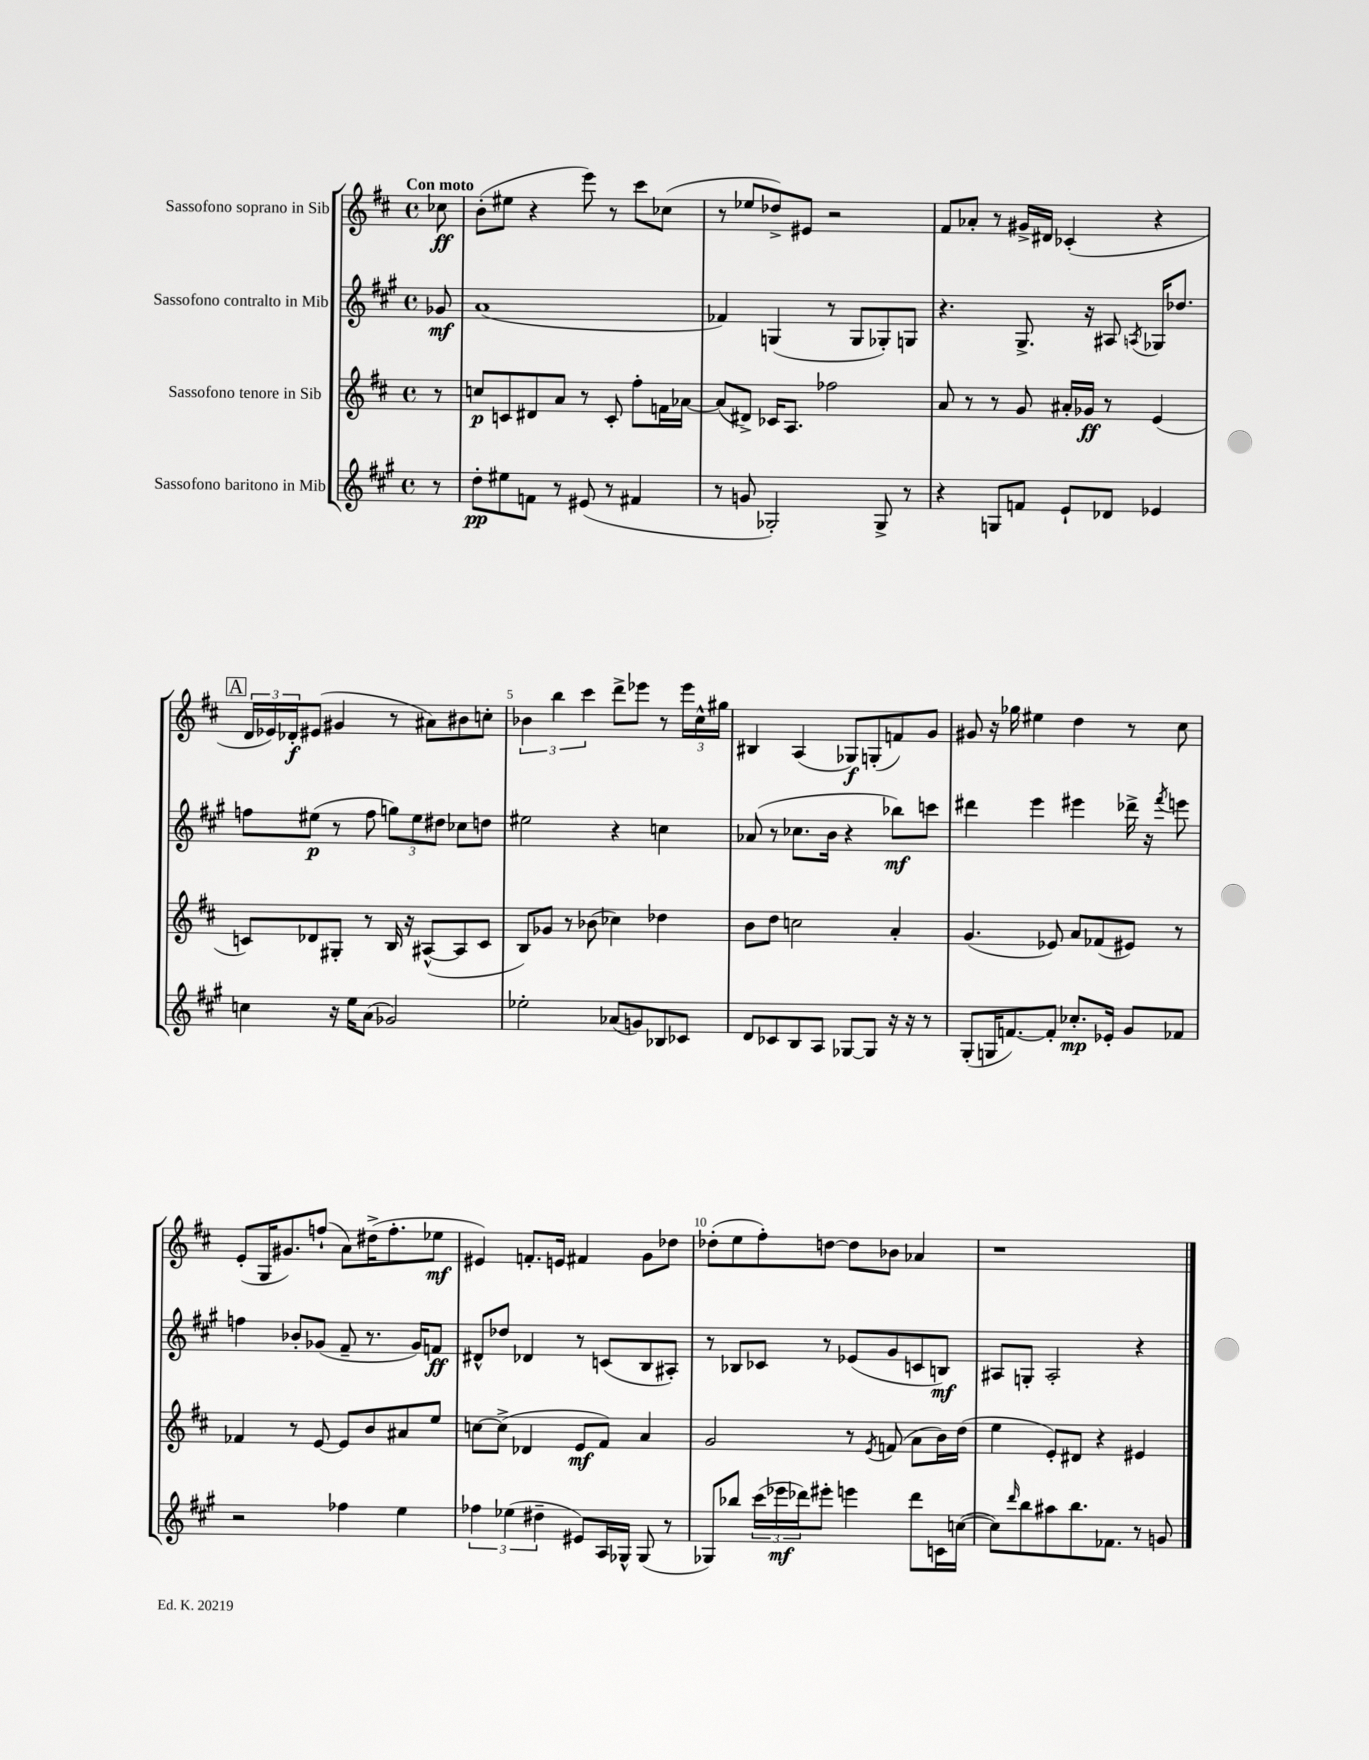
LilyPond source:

<<
\new StaffGroup <<
\new Staff = "s0" \with { instrumentName = "Sassofono soprano in Sib" } {
    \clef treble \key d \major \defaultTimeSignature \time 4/4 \partial 8 \tempo "Con moto"
    ces''8\ff |
    b'8-.( eis''8 r4 e'''8) r8 cis'''8 ces''8( |
    r8 ees''8 des''8->) eis'8 r2 |
    fis'8 aes'8-. r8 gis'16-> dis'16 ces'4-.( r4 |
    \mark \markup { \box "A" } \tuplet 3/2 { d'16 ees'16) des'16-.\f } eis'8( gis'4 r8 ais'8) bis'8 c''8-. |
    \tuplet 3/2 { bes'4 b''4 cis'''4 } d'''8-> ees'''8 r8 \tuplet 3/2 { ees'''16 cis''16-^ gis''16 } |
    bis4 a4( ges8\f) g8-.( f'8) g'8 |
    gis'8 r16 ges''16 eis''4 d''4 r8 cis''8 |
    e'8-.( g16 gis'8.) f''8-!( a'8) dis''16->( f''8.-. ees''8\mf |
    eis'4) f'8.-. e'16 fis'4 g'8 des''8 |
    des''8-.( e''8 fis''8-.) d''8~ d''8 bes'8 aes'4 |
    r1 \bar "|." |
}
\new Staff = "s1" \with { instrumentName = "Sassofono contralto in Mib" } {
    \clef treble \key a \major \defaultTimeSignature \time 4/4 \partial 8
    ges'8\mf |
    a'1( |
    fes'4) g4( r8 g8 ges8-.) g8 |
    r4. gis8.-> r16 ais8 \acciaccatura { a8 } ges16 des''8. |
    \mark \markup { \box "A" } f''8 eis''8\p( r8 f''8 \tuplet 3/2 { g''8) eis''8 dis''8 } ces''8 d''8 |
    eis''2 r4 c''4 |
    aes'8( r8 ces''8. b'16 r4 bes''8\mf) c'''8 |
    dis'''4 e'''4 eis'''4 des'''16-> r16 \acciaccatura { fis'''8 } e'''8 |
    f''4 bes'8-. ges'8( fis'8-- r8. ges'16) f'8\ff |
    dis'8-^ des''8 des'4 r8 c'8( b8 ais8-.) |
    r8 bes8 ces'8 r8 ees'8( gis'8 c'8 b8\mf) |
    ais8 g8-. ais2-. r4 \bar "|." |
}
\new Staff = "s2" \with { instrumentName = "Sassofono tenore in Sib" } {
    \clef treble \key d \major \defaultTimeSignature \time 4/4 \partial 8
    r8 |
    c''8\p c'8 dis'8 a'8 r8 c'8-. fis''8-. f'16 aes'16~ |
    aes'8( dis'8->) ces'16 a8. fes''2 |
    a'8 r8 r8 g'8 ais'16-. ges'16\ff r8 e'4( |
    \mark \markup { \box "A" } c'8) des'8 gis8-. r8 b16 r16 ais8~-^( ais8 c'8 |
    b8) ges'8 r8 bes'8( ces''4) des''4 |
    b'8 d''8 c''2 a'4-. |
    g'4.( ees'8) a'8 fes'8( eis'8) r8 |
    fes'4 r8 e'8~ e'8 b'8 ais'8 e''8 |
    c''8~ c''8->( des'4 e'8\mf fis'8) a'4 |
    g'2 r8 \acciaccatura { e'8 } f'8( a'8 b'16) d''16( |
    e''4 e'8-.) dis'8 r4 eis'4 \bar "|." |
}
\new Staff = "s3" \with { instrumentName = "Sassofono baritono in Mib" } {
    \clef treble \key a \major \defaultTimeSignature \time 4/4 \partial 8
    r8 |
    d''8-.\pp eis''8 f'8 r8 eis'8( r8 fis'4 |
    r8 g'8 ges2-.) ges8-> r8 |
    r4 g8 f'8 e'8-! des'8 ees'4 |
    \mark \markup { \box "A" } c''4 r16 e''16 a'8( ges'2) |
    ees''2-. aes'8( g'8) bes8 ces'8 |
    d'8 ces'8 b8 a8 ges8~ ges8 r16 r16 r8 |
    gis8-.( g16 f'8.~) f'8-. ces''8.-.\mp ees'16-. gis'8 fes'8 |
    r2 fes''4 e''4 |
    \tuplet 3/2 { fes''4 ees''4( dis''4-- } eis'8) a16 ges16-^ ges8( r8 |
    ges8) bes''8 \tuplet 3/2 { cis'''16( ees'''16\mf des'''16) } eis'''8-. e'''4 des'''8 c'16 c''16~( |
    c''8) \grace { d'''16 } b''8 ais''8 b''8. fes'8. r8 g'8 \bar "|." |
}
>>
>>
\layout { \context { \Score \override BarNumber.break-visibility = ##(#f #t #t) barNumberVisibility = #(every-nth-bar-number-visible 5) } }
